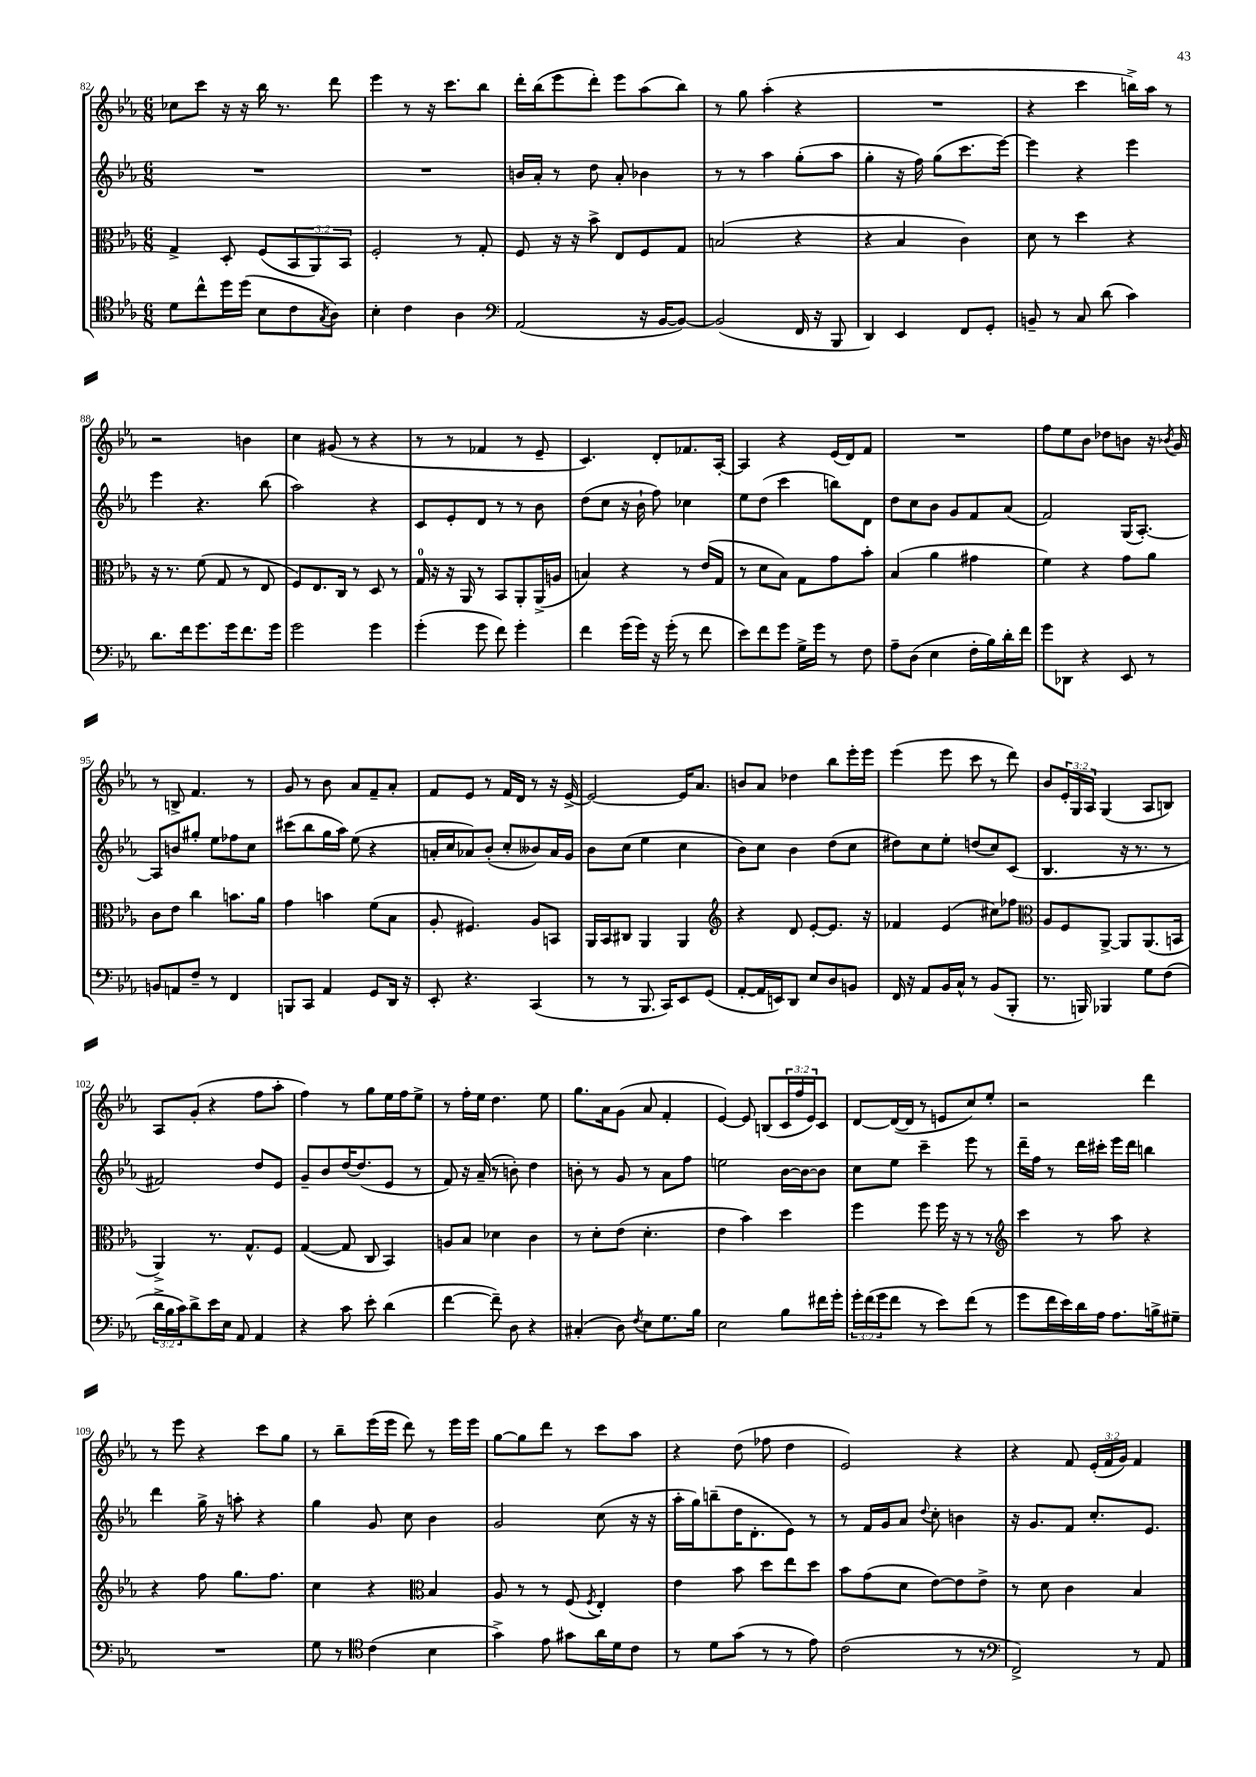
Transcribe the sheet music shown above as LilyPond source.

<<
\new StaffGroup <<
\new Staff = "s0" {
    \clef treble \key ees \major \numericTimeSignature \time 6/8 \override Staff.TupletNumber.text = #tuplet-number::calc-fraction-text
    ces''8 c'''8 r16 r16 bes''16 r8. d'''8 |
    ees'''4 r8 r16 c'''8. bes''8 |
    d'''16-. bes''16( ees'''8 d'''8-.) ees'''8 aes''8( bes''8) |
    r8 g''8 aes''4-.( r4 |
    R2. |
    r4 c'''4 b''16->) aes''16 r8 |
    r2 b'4 |
    c''4 gis'8( r8 r4 |
    r8 r8 fes'4 r8 ees'8-- |
    c'4.) d'8-. fes'8. aes16~-. |
    aes4 r4 ees'16( d'16) f'8 |
    R2. |
    f''8 ees''8 bes'8 des''8 b'8 r16 \acciaccatura { bes'8 } g'16 |
    r8 b8-> f'4. r8 |
    g'8 r8 bes'8 aes'8 f'8-- aes'8-. |
    f'8 ees'8 r8 f'16 d'16 r8 r16 ees'16~-> |
    ees'2~ ees'16 aes'8. |
    b'8 aes'8 des''4 bes''8 ees'''16-. ees'''16 |
    ees'''4( ees'''8 c'''8 r8 d'''8) |
    bes'8 \tuplet 3/2 { ees'16-. g16 aes16 } g4( aes8 b8) |
    aes8 g'8-.( r4 f''8 aes''8-. |
    f''4) r8 g''8 ees''16 f''16 ees''8-> |
    r8 f''16-. ees''16 d''4. ees''8 |
    g''8. aes'16 g'8( aes'8 f'4-. |
    ees'4~) ees'8 b8( \tuplet 3/2 { c'16 f''16 ees'16) } c'8 |
    d'8~ d'16~( d'16 r8 e'8 c''8) ees''8-. |
    r2 d'''4 |
    r8 ees'''8 r4 c'''8 g''8 |
    r8 bes''8-- ees'''16( ees'''16 d'''8) r8 ees'''16 ees'''16 |
    g''8~ g''8 d'''8 r8 c'''8 aes''8 |
    r4 d''8( fes''8 d''4 |
    ees'2) r4 |
    r4 f'8 \tuplet 3/2 { ees'16-.( f'16 g'16) } f'4 \bar "|." |
}
\new Staff = "s1" {
    \clef treble \key ees \major \numericTimeSignature \time 6/8
    R2. |
    R2. |
    b'16 aes'16-. r8 d''8 aes'8-. bes'4 |
    r8 r8 aes''4 g''8-.( aes''8 |
    g''4-. r16 f''16) g''8( c'''8. ees'''16~) |
    ees'''4 r4 ees'''4 |
    ees'''4 r4. bes''8( |
    aes''2) r4 |
    c'8 ees'8-. d'8 r8 r8 bes'8 |
    d''8( c''8 r16 bes'16-! f''8) ces''4 |
    ees''8 d''8( c'''4 b''8) d'8 |
    d''8 c''8 bes'8 g'8 f'8 aes'8( |
    f'2) g16( aes8.~-.) |
    aes8 b'8 gis''8-. ees''8 fes''8 c''8 |
    cis'''8( bes''8 g''16 aes''16) ees''8( r4 |
    a'16-. c''16 aes'8) bes'8-.( c''8-. beses'8) aes'16 g'16 |
    bes'8 c''8( ees''4 c''4 |
    bes'8) c''8 bes'4 d''8( c''8 |
    dis''8) c''8 ees''8-. d''8( c''8) c'8( |
    bes4. r16 r8. r8 |
    fis'2) d''8 ees'8 |
    g'8-- bes'8 d''16~ d''8.( ees'8 r8 |
    f'8) r16 aes'16--( r8 b'8-.) d''4 |
    b'8-. r8 g'8 r8 aes'8 f''8 |
    e''2 bes'16~ bes'16~ bes'8 |
    c''8 ees''8 c'''4-- ees'''8 r8 |
    d'''16-- f''16 r8 d'''16 cis'''16-. ees'''16 d'''16 b''4 |
    d'''4 g''16-> r16 a''8-. r4 |
    g''4 g'8 c''8 bes'4 |
    g'2 c''8( r16 r16 |
    aes''16-. g''16) b''8--( d''16 d'8.-. ees'8) r8 |
    r8 f'16 g'16 aes'8 \appoggiatura { d''8 } c''8-. b'4 |
    r16 g'8. f'8 c''8.-. ees'8. \bar "|." |
}
\new Staff = "s2" {
    \clef alto \key ees \major \numericTimeSignature \time 6/8 \override Staff.TupletNumber.text = #tuplet-number::calc-fraction-text
    g4-> d8-. f8( \tuplet 3/2 { bes,8 aes,8) bes,8 } |
    f2-. r8 g8-. |
    f8 r16 r16 bes'8-> ees8 f8 g8 |
    b2( r4 |
    r4 bes4 c'4) |
    d'8 r8 d''4 r4 |
    r16 r8. f'8( g8 r8 ees8 |
    f8) ees8. c16 r8 d8 r8 |
    g16-0 r16 r16 aes,16 r8 bes,8 aes,8-. aes,16->( a16 |
    b4) r4 r8 ees'16( g16 |
    r8 d'8 bes8) g8 g'8 bes'8-. |
    bes4( aes'4 gis'4 |
    f'4) r4 g'8 aes'8 |
    c'8 ees'8 c''4 b'8. aes'16 |
    g'4 b'4 f'8( bes8 |
    aes8-. fis4.) aes8 b,8 |
    aes,16 bes,16 cis8 aes,4 aes,4 |
    \clef treble r4 d'8 ees'8~-. ees'8. r16 |
    fes'4 ees'4( cis''8) fes''8 |
    \clef alto aes8 f8 aes,8~-> aes,8 aes,8.( b,16 |
    aes,4->) r8. g8.-^ f8 |
    g4~( g8 c8 bes,4) |
    a8 bes8 des'4 c'4 |
    r8 d'8-. ees'8( d'4.-. |
    ees'4 bes'4) d''4 |
    f''4 f''8 f''16 r16 r8 r8 |
    \clef treble c'''4 r8 aes''8 r4 |
    r4 f''8 g''8. f''8. |
    c''4 r4 \clef alto bes4 |
    aes8 r8 r8 f8( \acciaccatura { f8 } ees4-.) |
    ees'4 bes'8 d''8 ees''8 d''8 |
    bes'8 g'8( d'8 ees'8~) ees'8 ees'8-> |
    r8 d'8 c'4 bes4 \bar "|." |
}
\new Staff = "s3" {
    \clef tenor \key ees \major \numericTimeSignature \time 6/8 \override Staff.TupletNumber.text = #tuplet-number::calc-fraction-text
    d'8 c''8-^ d''16 d''16( bes8 c'8 \acciaccatura { g8 } aes8) |
    bes4-. c'4 aes4 |
    \clef bass aes,2( r16 bes,16~ bes,8~) |
    bes,2( f,16 r16 bes,,8 |
    d,4) ees,4 f,8 g,8-. |
    b,8-- r8 c8 d'8( c'4) |
    d'8. f'16 g'8. g'16 f'8. g'16 |
    g'2 g'4 |
    g'4-.( g'8 f'8) g'4-. |
    f'4 g'16( g'16) r16 g'16-.( r8 f'8 |
    ees'8) f'8 g'8 g16-> g'16 r8 f8 |
    aes8-- d8( ees4 f16-. bes16) d'16-. f'16 |
    g'8 des,8 r4 ees,8 r8 |
    b,8 a,8 f8-- r8 f,4 |
    b,,8 c,8 aes,4 g,8 d,16 r16 |
    ees,8-. r4. c,4( |
    r8 r8 bes,,8. c,16) ees,8 g,8( |
    aes,8~-. aes,16 e,16) d,8 ees8 d8 b,8 |
    f,16 r16 aes,8 bes,16 c16-^ r8 bes,8( bes,,8-. |
    r8. b,,16) bes,,4 g8 f8( |
    \tuplet 3/2 { d'16-> bes16 c'16) } d'8-> ees'16 ees16 aes,8 aes,4 |
    r4 c'8 ees'8-. d'4( |
    f'4~ f'8--) d8 r4 |
    cis4-.( d8) \acciaccatura { f8 } ees8 g8. bes16 |
    ees2 bes8 fis'16 g'16-. |
    \tuplet 3/2 { g'16-. f'16( g'16 } f'8 r8 ees'8) f'8( r8 |
    g'8 f'16 ees'16) d'16 aes16 aes8. b16-> gis8-- |
    R2. |
    g8 r8 \clef tenor c'4( bes4 |
    g'4->) ees'8 gis'8 aes'16 d'16 c'8 |
    r8 d'8 g'8( r8 r8 ees'8) |
    c'2( r8 r8 |
    \clef bass f,2->) r8 aes,8 \bar "|." |
}
>>
>>
\layout { \context { \Score currentBarNumber = #82 } }
